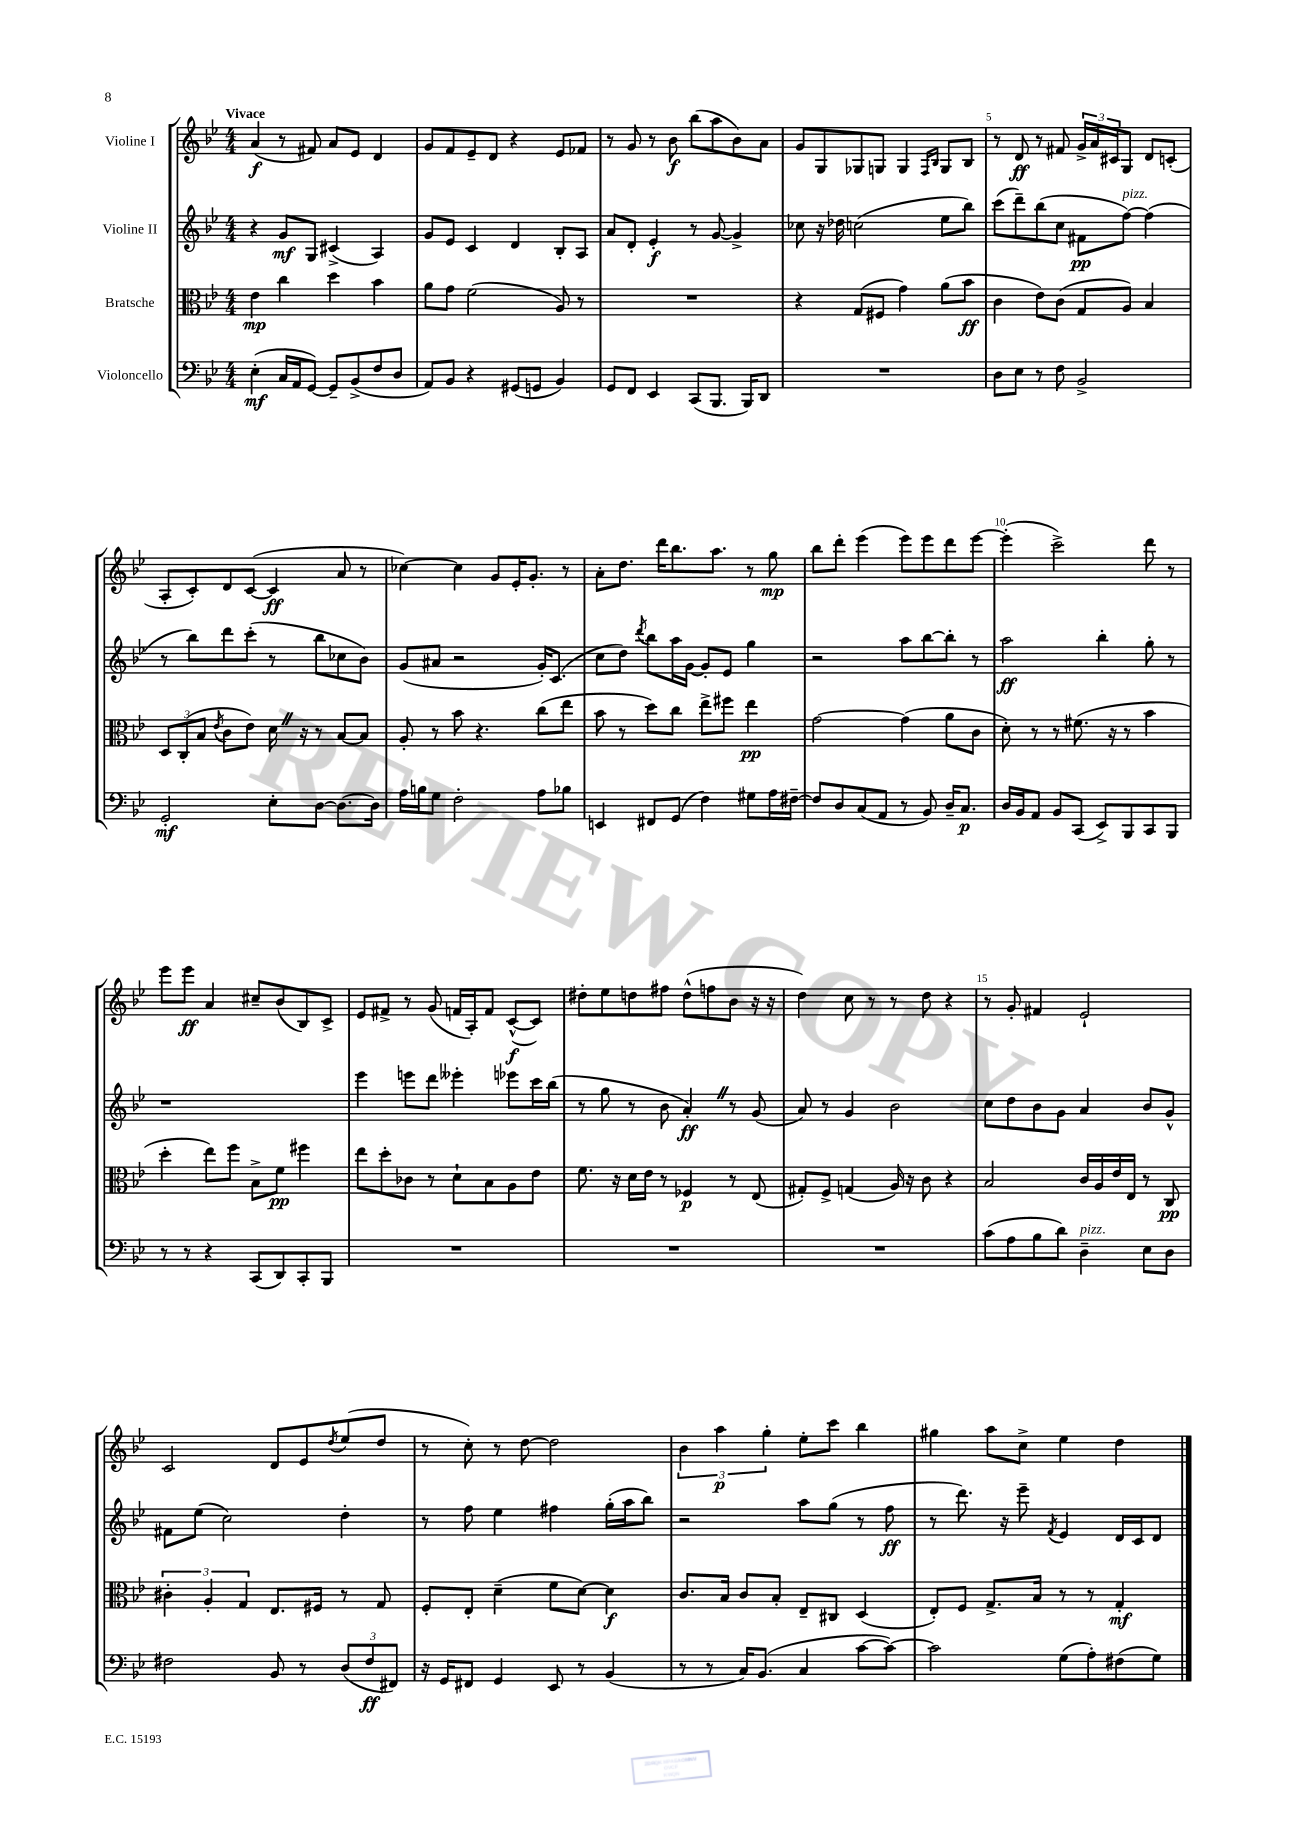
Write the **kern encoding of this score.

**kern	**kern	**kern	**kern
*staff4	*staff3	*staff2	*staff1
*clefF4	*clefC3	*clefG2	*clefG2
*k[b-e-]	*k[b-e-]	*k[b-e-]	*k[b-e-]
*M4/4	*M4/4	*M4/4	*M4/4
(4E-'	4e-	4r	(4a
16C	4cc	8g	8r
16AA	.	.	.
[8GG)	.	8G	8f#)
8GG~]	4dd	(4c#^	8a
(8BB-^	.	.	8e-
8F	4b-	4A)	4d
8D	.	.	.
=	=	=	=
8AA)	8a	8g	8g
8BB-	8g	8e-	8f
4r	(2f	4c	8e-~
.	.	.	8d
(8GG#	.	4d	4r
8GG	.	.	.
4BB-)	8A)	8B-'	8e-
.	8r	8A	8f-
=	=	=	=
8GG	1r	8a	8r
8FF	.	8d'	8g
4EE-	.	4e-'	8r
.	.	.	8b-
(8CC	.	8r	(8bb-
8.BBB-	.	[8g	8aa
.	.	4g^]	8b-)
16BBB-)	.	.	.
8DD	.	.	8a
=	=	=	=
1r	4r	8cc-	8g
.	.	16r	8G
.	.	16dd-	.
.	(8G	(2cc	8G-
.	8F#	.	8G
.	4g)	.	4G
.	.	.	16qqF
.	.	.	16qqB-
.	(8a	8ee-	8G
.	8b-	8bb-)	8B-
=	=	=	=
8D	4c	(8ccc	8r
8E-	.	8ddd~)	8d
8r	8e-)	(8bb-	8r
8F	(8c	8cc	8f#
2BB-^	8G	8f#	24g^
.	.	.	24a
.	.	.	24c#
.	8A)	[8ff)	8G
.	4B-	(4ff]	8d
.	.	.	(8c'
=	=	=	=
2GG'	12D	8r	8A'
.	(12C'	.	.
.	.	8bb-)	8c')
.	12B-	.	.
.	8qe-	.	.
.	8c	8ddd	8d
.	8e-)	(8ccc'	([8c
8E-'	16d	8r	4c]
.	16r	.	.
[8D	8r	8bb-	.
8.D_	[8B-	8cc-	8a
.	8B-]	8b-)	8r
16D]	.	.	.
=	=	=	=
16A	8A'	(8g	[4cc-)
16B	.	.	.
8G	8r	8a#	.
2F'	8b-	2r	4cc-]
.	4.r	.	.
.	.	.	8g
.	.	.	16e-'
.	.	.	8.g'
8A	(8cc	16g')	.
.	.	(8.c	.
8B-	8ee-	.	8r
=	=	=	=
4EE	8b-	8cc	8a'
.	8r	8dd)	8.dd
.	.	8qddd	.
8FF#	8dd)	8bb-	.
.	.	.	16ddd
(8GG	8cc	16aa	8.bb-
.	.	[16g	.
4F)	8ee-^	8g']	.
.	.	.	8.aa
.	8ff#	8e-	.
8G#	4ee-	4gg	8r
16A	.	.	8gg
[16F#~	.	.	.
=	=	=	=
8F#]	[2g	2r	8bb-
8D	.	.	8ddd'
(8C	.	.	(4eee-
8AA	.	.	.
8r	(4g]	8aa	8eee-)
8BB-)	.	[8bb-	8eee-
16D~	8a	8bb-']	8ddd
8.C	.	.	.
.	8c	8r	[8eee-
=	=	=	=
16D	8d')	2aa	(4eee-']
16BB-	.	.	.
8AA	8r	.	.
8BB-	8r	.	2ccc^)
(8CC	(8.f#	.	.
8EE-^)	.	4bb-'	.
.	16r	.	.
8BBB-	8r	.	.
8CC	4b-	8gg'	8ddd
8BBB-	.	8r	8r
=	=	=	=
8r	4dd'	1r	8eee-
8r	.	.	8eee-
4r	8ee-)	.	4a
.	8ff	.	.
(8CC	8B-^	.	8cc#~
8DD)	8f	.	(8b-
8CC'	4ff#	.	8B-)
8BBB-	.	.	8c^
=	=	=	=
1r	8ee-	4eee-	8e-
.	8dd'	.	8f#^
.	8c-	8eee	8r
.	8r	8ddd	(8g
.	8d`	4eee--'	16f
.	.	.	16A')
.	8B-	.	8f
.	8A	8eee-	([8c^^
.	8e-	16ccc	8c])
.	.	(16bb-	.
=	=	=	=
1r	8.f	8r	8dd#'
.	.	8gg	8ee-
.	16r	.	.
.	16d	8r	8dd
.	16e-	.	.
.	8r	8b-	8ff#
.	4F-	4a')	(8dd^^
.	.	.	8ff
.	8r	8r	8b-
.	(8E-	(8g	16r
.	.	.	16r
=	=	=	=
1r	8G#')	8a)	4dd)
.	8F^	8r	.
.	(4G	4g	8cc
.	.	.	8r
.	16A)	2b-	8r
.	16r	.	.
.	8c	.	8dd
.	4r	.	4r
=	=	=	=
(8c	2B-	8cc	8r
8A	.	8dd	8g'
8B-	.	8b-	4f#
8d)	.	8g	.
4D~	16c	4a	2e-`
.	16A	.	.
.	16e-	.	.
.	16E-	.	.
8E-	8r	8b-	.
8D	8C	8g^^	.
=	=	=	=
2F#	6c#'	8f#	2c
.	.	(8ee-	.
.	6A'	.	.
.	.	2cc)	.
.	6G	.	.
8BB-	8.E-	.	8d
8r	.	.	8e-
.	16F#	.	.
.	.	.	8qdd
(12D	8r	4dd'	(8ee-
12F#	.	.	.
.	8G	.	8dd
12FF#)	.	.	.
=	=	=	=
16r	8F'	8r	8r
16GG	.	.	.
8FF#	8E-'	8ff	8cc')
4GG	(4d~	4ee-	8r
.	.	.	[8dd
8EE-	8f	4ff#	2dd]
8r	[8d)	.	.
(4BB-	4d]	(16gg'	.
.	.	16aa	.
.	.	8bb-)	.
=	=	=	=
8r	8.c	2r	6b-
8r	.	.	.
.	.	.	6aa
.	16B-	.	.
16C)	8c	.	.
(8.BB-	.	.	.
.	.	.	6gg'
.	8B-'	.	.
4C	8E-~	8aa	8ee-'
.	8C#	(8gg	8ccc
[8c	(4D	8r	4bb-
8c_)	.	8ff	.
=	=	=	=
2c]	8E-')	8r	4gg#
.	8F	8.ddd)	.
.	8.G^	.	8aa
.	.	16r	.
.	.	8eee-~	8cc^
.	16B-	.	.
.	.	8qf	.
(8G	8r	4e-	4ee-
8A')	8r	.	.
(8F#	4G'	16d	4dd
.	.	16c	.
8G)	.	8d	.
==	==	==	==
*-	*-	*-	*-
